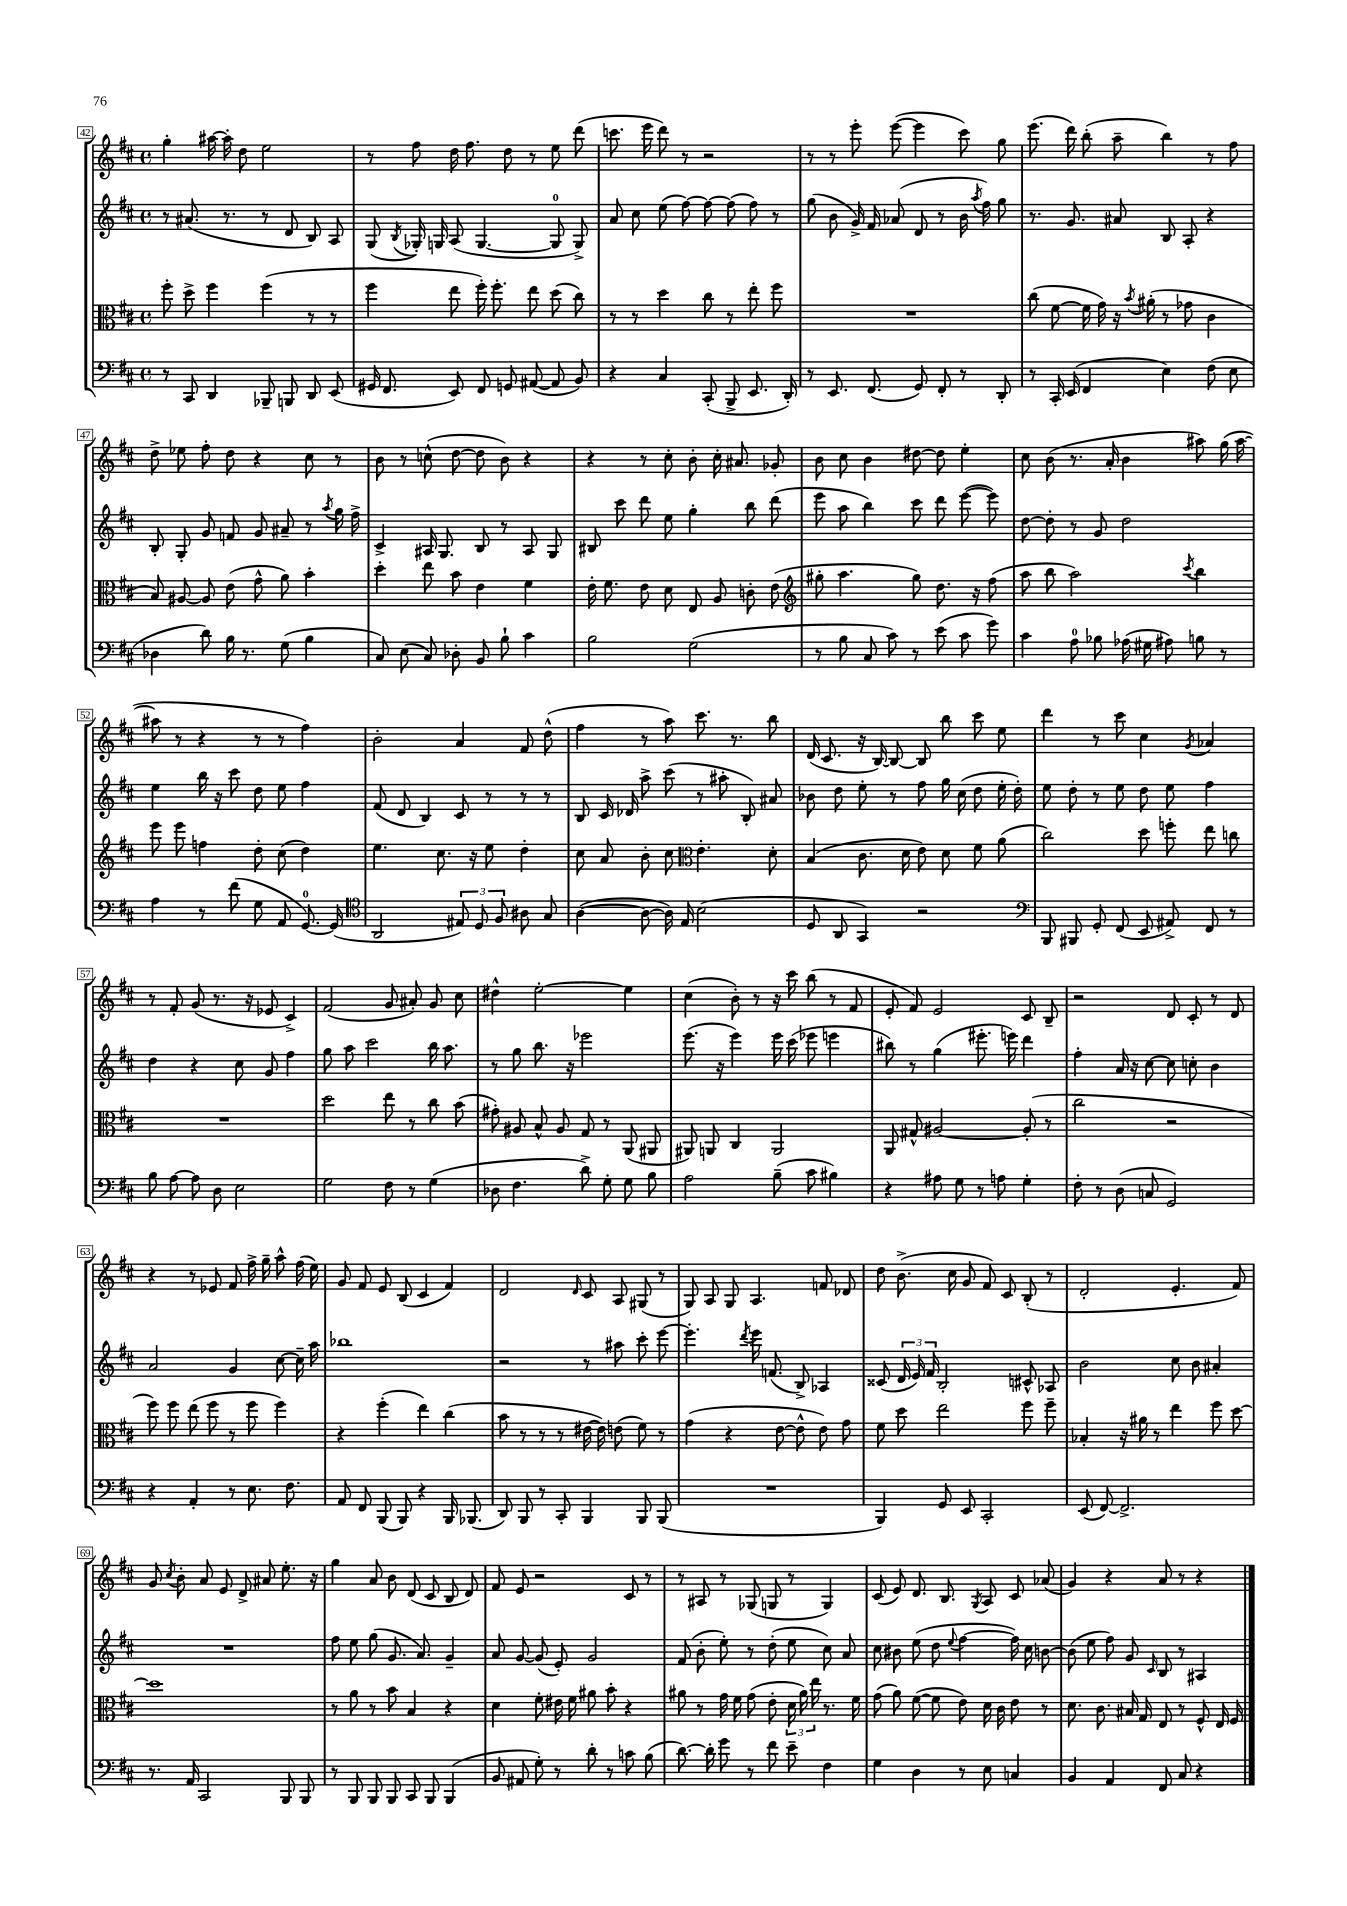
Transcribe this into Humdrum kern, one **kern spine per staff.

**kern	**kern	**kern	**kern
*staff4	*staff3	*staff2	*staff1
*clefF4	*clefC3	*clefG2	*clefG2
*k[f#c#]	*k[f#c#]	*k[f#c#]	*k[f#c#]
*M4/4	*M4/4	*M4/4	*M4/4
*met(c)	*met(c)	*met(c)	*met(c)
8r	8ff#'\	8r	4gg'\
8CC#/	8dd^\	(8.a#/	.
4DD/	4ff#\	.	[16aa#\
.	.	8.r	16aa#'\]
.	.	.	8dd\
8BBB-~/	(4ff#\	8r	2ee\
8BBB/	.	8d/	.
8DD/	8r	8B/)	.
(8EE/	8r	8A/	.
=	=	=	=
16GG#/	4ff#\	(8G/	8r
8.FF#/	.	.	.
.	.	8qB/	.
.	.	16G-'/)	8ff#\
.	.	16G/	.
8EE/)	8ee\	(8A/	16dd\
.	.	.	8.ff#\
8FF#/	16ff#'\)	[4.G/	.
.	8.ff#'\	.	.
8GG/	.	.	8dd\
([8AA#/	8ee\	.	8r
8AA#/]	(8dd\	8G/]	8ee\
8BB/)	8cc#\)	8G^/)	(8ddd\
=	=	=	=
4r	8r	8a/	8.ccc\
.	8r	8cc#\	.
.	.	.	16eee\
4C#/	4dd\	(8ee\	8ddd\)
.	.	[8ff#\)	8r
(8CC#'/	8cc#\	8ff#\_	2r
8BBB^/	8r	(8ff#\]	.
8.EE/	8ee'\	8ff#\)	.
.	8ff#\	8r	.
16DD'/)	.	.	.
=	=	=	=
8r	1r	(8gg\	8r
8.EE/	.	8b\	8r
.	.	16g^/)	8eee'\
(8.FF#/	.	16f#/	.
.	.	(8a-/	([8eee\
8GG/)	.	8d/	4eee\]
8FF#'/	.	8r	.
8r	.	16b\	8ccc#\)
.	.	8qaa/	.
.	.	16ff#\)	.
8DD'/	.	8gg\	8gg\
=	=	=	=
8r	(8cc#\	8.r	(8.eee\
16CC#'/	[8f#\	.	.
(16EE/	.	8.g/	16ddd\)
4FF#/	16f#\]	.	(8bb'\
.	16g\)	.	.
.	16r	8a#/	8aa~\
.	8qb/	.	.
.	(16a#'\	.	.
4E\)	8r	8B/	4bb\)
.	8g-\	8A'/	.
(8F#\	4c#\	4r	8r
8E\	.	.	8ff#\
=	=	=	=
4D-\	8B/)	8B'/	8dd^\
.	[8A#/	8G'/	8ee-\
8d\)	8A#/]	8g/	8ff#'\
16B\	(8e\	8f/	8dd\
8.r	.	.	.
.	8g^^\	8g/	4r
(8G\	8a\)	8a#~/	.
4B\	4b'\	8r	8cc#\
.	.	8qaa/	.
.	.	16gg\	8r
.	.	16ff#^\	.
=	=	=	=
8C#/)	4dd'\	4c#^/	8b\
(8E\	.	.	8r
8C#/)	8ee\	16A#/	(8cc^^\
.	.	8.G/	.
8D-'\	8b\	.	[8dd\
8BB/	4e\	8B/	8dd\]
8B`\	.	8r	8b\)
4c#\	4f#\	8A#/	4r
.	.	8G/	.
=	=	=	=
2B\	16e'\	8B#/	4r
.	8.f#\	.	.
.	.	8ccc#\	.
.	8e\	8ddd\	8r
.	8d\	8ee\	8cc#'\
(2G\	8E/	4gg'\	8b'\
.	8A/	.	16cc#'\
.	.	.	8.a#/
.	8c'\	8bb\	.
.	(8e\	(8ddd\	8g-'/
=	=	=	=
*	*clefG2	*	*
8r	8gg#'\	8eee\	8b\
8B\	4.aa\	8aa\	8cc#\
8C#/	.	4bb\)	4b\
8c#\)	.	.	.
8r	8gg#\)	8ccc#\	[8dd#\
(8e\	8.dd\	8ddd\	8dd#\]
8c#\	.	([8eee\	4ee'\
.	16r	.	.
8g\)	(8ff#\	8eee\])	.
=	=	=	=
4c#\	8aa\	[8dd\	8cc#\
.	8bb\	8dd'\]	(8b\
8A\	2aa\)	8r	8.r
8B-\	.	8g/	.
.	.	.	16a'/
(16A-\	.	2dd\	4b\
16G#\	.	.	.
8A#\)	.	.	.
.	8qccc#/	.	.
8B\	4bb\	.	8aa#\)
8r	.	.	(16gg\
.	.	.	[16aa#\
=	=	=	=
4A\	8eee\	4ee\	8aa#\]
.	8eee\	.	8r
8r	4ff\	16bb\	4r
.	.	16r	.
(8f#\	.	8ccc#\	.
8G\	8dd'\	8dd\	8r
8AA/	(8cc#\	8ee\	8r
[8.GG/)	4dd\)	4ff#\	4ff#\)
(16GG/]	.	.	.
=	=	=	=
*clefC4	*	*	*
2AA/	4.ee\	(8f#/	2b'\
.	.	8d/	.
.	.	4B/)	.
.	8.cc#\	.	.
12E#/)	.	8c#/	4a/
.	16r	.	.
12D/	.	.	.
.	8ee\	8r	.
12F#/	.	.	.
8A#\	4dd'\	8r	8f#/
8G/	.	8r	(8dd^^\
=	=	=	=
([4A\	8cc#\	8B/	4ff#\
.	8a/	16c#/	.
.	.	16d-/	.
8A\_	8b'\	8aa^\	8r
16A\])	8cc#\	(8ccc#\	8aa\)
16E/	.	.	.
*	*clefC3	*	*
(2B\	4.e'\	8r	8.ccc#\
.	.	8aa#'\	.
.	.	.	8.r
.	.	8B'/)	.
.	8d'\	8a#/	8bb\
=	=	=	=
8D/	(4B/	8b-\	(16d/
.	.	.	8.c#/
8AA/	.	8dd\	.
4GG/)	8.c#\	8ee'\	16r
.	.	.	[16B/)
.	.	8r	8B/_
.	16d\	.	.
2r	8e\)	8ff#\	8B/]
.	8d\	16gg\	8bb\
.	.	(16cc#\	.
.	8f#\	8dd\	8ccc#\
.	(8a\	16ee'\	8ee\
.	.	16dd'\)	.
=	=	=	=
*clefF4	*	*	*
8BBB/	2cc#\)	8ee\	4ddd\
8BBB#/	.	8dd'\	.
8GG'/	.	8r	8r
(8FF#/	.	8ee\	8ccc#\
8EE/	8dd\	8dd\	4cc#\
8AA#^/)	8ff'\	8ee\	.
.	.	.	8qg/
8FF#/	8ee\	4ff#\	4a-/
8r	8cc\	.	.
=	=	=	=
8B\	1r	4dd\	8r
[8A\	.	.	8f#'/
8A\]	.	4r	(8g/
8D\	.	.	8.r
2E\	.	8cc#\	.
.	.	.	16r
.	.	8g/	8e-/
.	.	4ff#\	4c#^/)
=	=	=	=
2G\	2dd\	8gg\	(2f#/
.	.	8aa\	.
.	.	2ccc#\	.
8F#\	8ee\	.	8g/
8r	8r	.	8a#'/)
(4G\	8cc#\	16bb\	8g/
.	.	8.aa\	.
.	(8b\	.	8cc#\
=	=	=	=
8D-\	8g#'\)	8r	4dd#^^\
4.F#\	8A#/	8gg\	.
.	8B^^/	8.bb\	[2ee'\
.	8A#/	.	.
.	.	16r	.
8d^\)	8G/	2eee-\	.
8G'\	8r	.	.
8G\	(8AA/	.	4ee\]
8B\	8AA#/	.	.
=	=	=	=
2A\	8AA#/)	(8.eee\	(4cc#\
.	8AA/	.	.
.	.	16r	.
.	4C#/	4eee\)	8b'\)
.	.	.	8r
(8B~\	2AA/	16eee\	16r
.	.	(16ccc#\	16ccc#\
8c#\	.	8eee-\	(8bb\
4B#\)	.	4eee\	8r
.	.	.	8f#/
=	=	=	=
4r	8AA/	8bb#\)	8e'/
.	8G#^^/	8r	8f#/)
8A#\	[2A#/	(4gg\	2e/
8G\	.	.	.
8r	.	8.eee#'\	.
8A\	.	.	.
.	.	16eee\)	.
4G'\	(8A#'/]	4ddd\	8c#/
.	8r	.	8B~/
=	=	=	=
8F#'\	2cc#\	4ff#'\	2r
8r	.	.	.
(8D\	.	16a/	.
.	.	16r	.
8C/	.	[8cc#\	.
2GG/)	2r	8cc#\]	8d/
.	.	8cc'\	8c#'/
.	.	4b\	8r
.	.	.	8d/
=	=	=	=
4r	8ff#\)	2a/	4r
.	8ff#\	.	.
4AA'/	(8ee\	.	8r
.	8ff#\	.	8e-/
8r	8r	4g/	8f#/
8.E\	8ff#\	.	16ff#^\
.	.	.	16gg~\
.	4ff#\)	[8cc#\	8aa^^\
8.F#\	.	.	.
.	.	16cc#~\]	(16ff#\
.	.	16aa\	16ee\)
=	=	=	=
8AA/	4r	1bb-	8g/
8FF#/	.	.	8f#/
(8BBB/	(4ff#'\	.	8e/
8BBB/)	.	.	(8B/
4r	4ee\)	.	4c#/
16BBB/	(4cc#\	.	4f#/)
(8.BBB-/	.	.	.
=	=	=	=
8DD/)	8b\	2r	2d/
8BBB/	8r	.	.
8r	8r	.	.
8CC#'/	8r	.	.
.	.	.	16qqd/
4BBB/	[16e#\	8r	8c#/
.	16e#\])	.	.
.	(8e\	8aa#\	8A/
8BBB/	8f#\)	8ccc#'\	(8G#/
(8BBB/	8r	[8eee\	8r
=	=	=	=
1r	(4g\	4.eee'\]	8G/)
.	.	.	8A/
.	4r	.	8G/
.	.	8qddd/	.
.	.	16eee\	4.A/
.	.	(8.f/	.
.	[8e\	.	.
.	8e^^\]	8B^/)	.
.	8e\)	4A-/	8f/
.	8g\	.	8d-/
=	=	=	=
4BBB/)	8f#\	(8c##/	8dd\
.	8dd\	24d/	(8.b^\
.	.	24e/)	.
.	.	24f#/	.
8GG/	2ee\	2B'/	.
.	.	.	16cc#\
8EE/	.	.	8g/
2CC#'/	.	.	8f#/)
.	.	.	8c#/
.	8ff#\	8c#^^/	(8B'/
.	8ff#~\	8A-/	8r
=	=	=	=
(8EE/	4B-'/	2b\	2d'/
[8FF#/)	.	.	.
2.FF#^/]	16r	.	.
.	16a#\	.	.
.	8r	.	.
.	4ee\	8cc#\	4.e'/
.	.	8b\	.
.	8ff#\	4a#'/	.
.	[8dd\	.	8f#/)
=	=	=	=
8.r	1dd]	1r	8g/
.	.	.	8qcc#/
.	.	.	8b'\
16AA/	.	.	.
2CC#/	.	.	8a/
.	.	.	8e/
.	.	.	8d^/
.	.	.	8a#/
8BBB/	.	.	8.ee'\
8BBB/	.	.	.
.	.	.	16r
=	=	=	=
8r	8r	8ff#\	4gg\
8BBB/	8a\	8ee\	.
8BBB/	8r	(8gg\	8a/
8BBB/	8b\	8.g/	8b\
8CC#/	4B/	.	(8d/
.	.	8.a/)	.
8BBB/	.	.	8c#/
(4BBB/	4r	4g~/	8B/
.	.	.	8d/)
=	=	=	=
8BB/	4d\	8a/	8f#/
8AA#/	.	[8g/	8e/
8G'\)	8f#'\	(8g/]	2r
8r	16e#\	8e'/)	.
.	16f#\	.	.
8d'\	8a#\	2g/	.
8r	8b'\	.	.
8c\	4r	.	8c#/
(8B\	.	.	8r
=	=	=	=
[8.d\)	8a#\	(8f#/	8r
.	8r	8b'\	8A#/
16d'\]	.	.	.
8g\	16g\	8ee'\)	8r
.	16f#\	.	.
8r	(8g\	8r	(8G-/
8f#\	8e'\	(8dd'\	8G/
8e~\	24d\	8ee\	8r
.	24a#\)	.	.
.	24ee\	.	.
4F#\	8.r	8cc#\)	4G/)
.	.	8a/	.
.	16f#\	.	.
=	=	=	=
4G\	(8g\	8cc#\	(8c#/
.	8a\)	8b#\	8e/)
4D\	([8f#\	(8ee\	8.d/
.	8f#\]	8dd\	.
.	.	.	8.B/
.	.	8qqee/	.
8r	8e\)	[4ff#\	.
.	.	.	8qG/
8E\	16d\	.	8A/
.	16c#\	.	.
4C/	8e\	16ff#\])	8c#/
.	.	16cc#\	.
.	8r	[8b\	(8a-/
=	=	=	=
4BB/	8.d\	(8b\]	4g/)
.	.	8ee\	.
.	8.c#\	.	.
4AA/	.	8ff#\)	4r
.	16B#/	8g/	.
.	16G/	.	.
.	.	16qqc#/	.
8FF#/	8E/	8B/	8a/
8C#/	8r	8r	8r
4r	8F#^^/	4A#/	4r
.	16E/	.	.
.	16F#/	.	.
==	==	==	==
*-	*-	*-	*-
